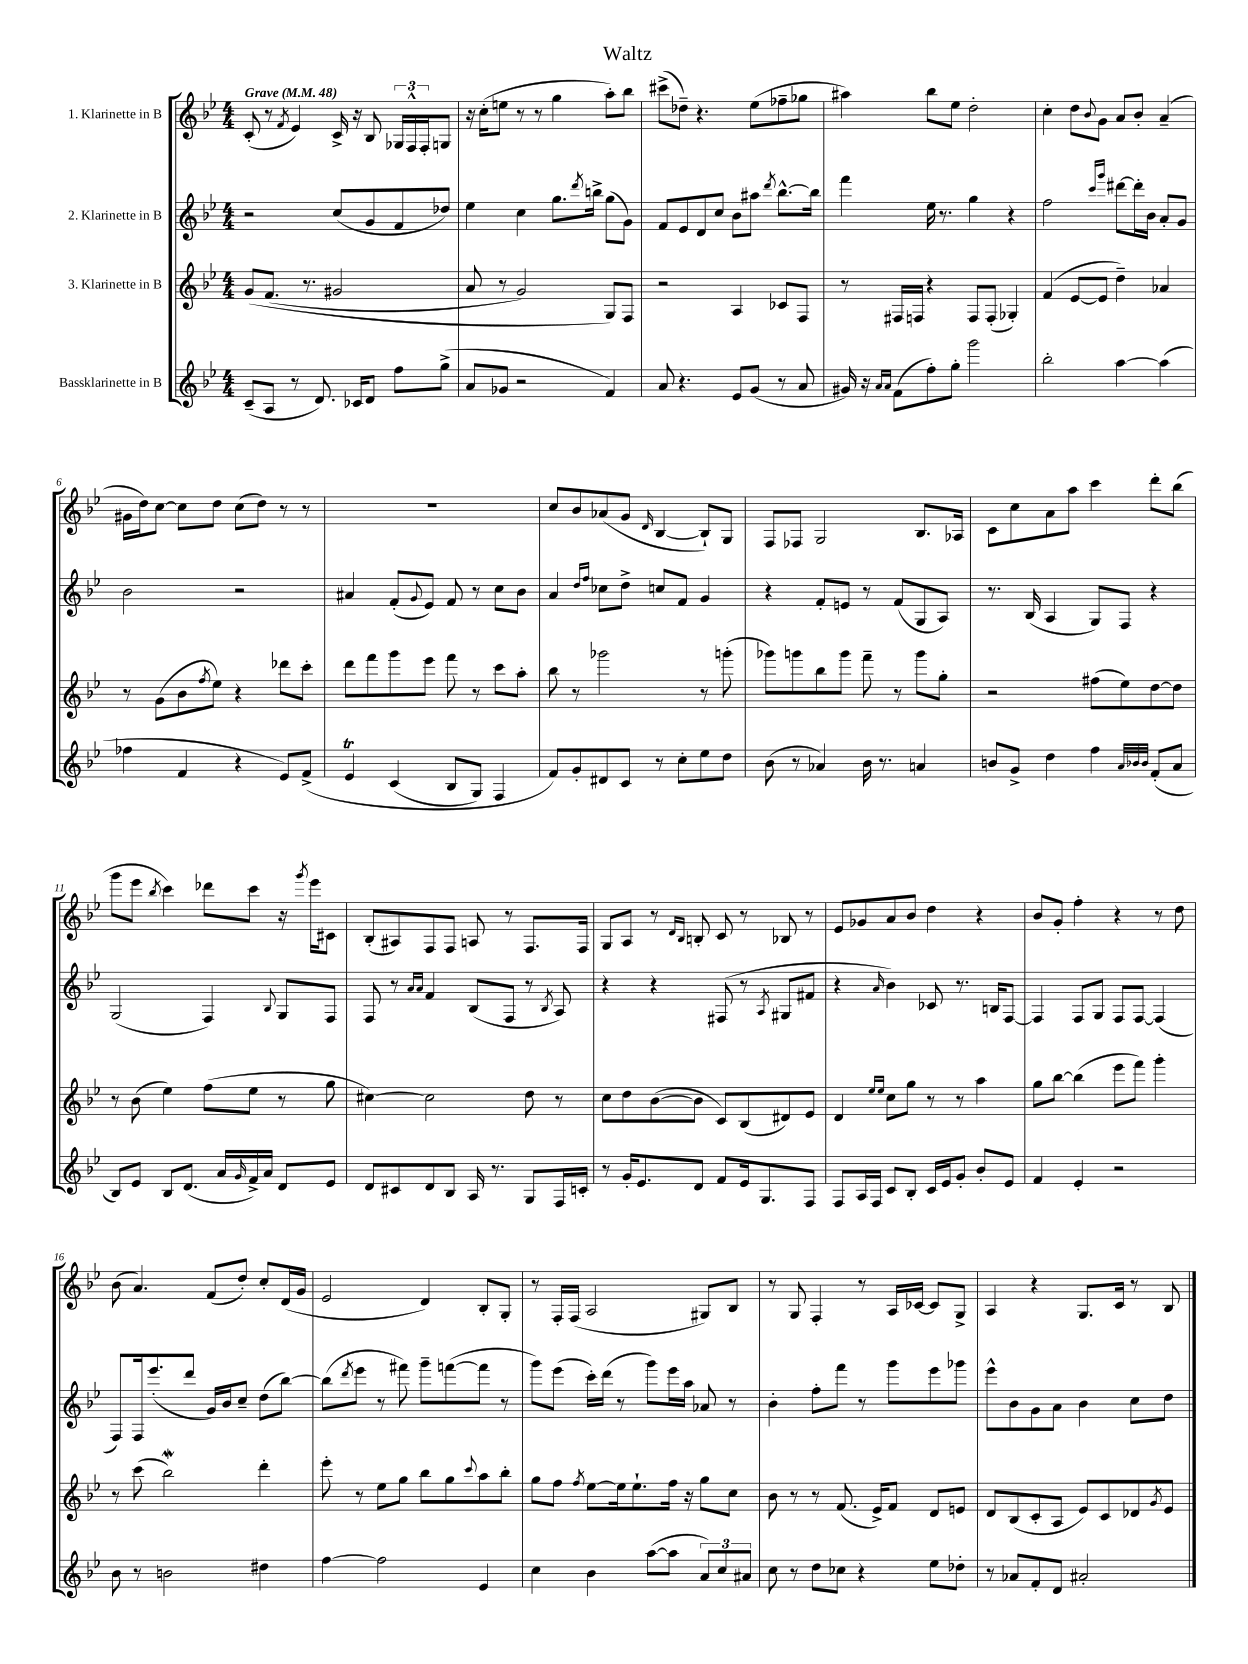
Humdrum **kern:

**kern	**kern	**kern	**kern
*part4	*part3	*part2	*part1
*staff4	*staff3	*staff2	*staff1
*I"Bassklarinette in B	*I"3. Klarinette in B	*I"2. Klarinette in B	*I"1. Klarinette in B
*clefG2	*clefG2	*clefG2	*clefG2
*k[b-e-]	*k[b-e-]	*k[b-e-]	*k[b-e-]
*M4/4	*M4/4	*M4/4	*M4/4
*MM48	*MM48	*MM48	*MM48
=1	=1	=1	=1
!	!	!	!LO:TX:a:B:t=Grave
(8c~/L	(8g/L	2r	(8c'/
8A/J	(8.f/J	.	8r
.	.	.	8qf/
8r	.	.	4e-/)
.	8.r	.	.
8.d/)	.	.	.
.	2g#X/	(8cc/L	16c^/
16c-X/KL	.	.	16r
8d/J	.	8g/	8B-/
8ff\L	.	8f/	24G-X/LL
.	.	.	24F^^/
.	.	.	24F'/J
(8gg^\J	.	8dd-X/J)	8Gn/J
=2	=2	=2	=2
8a/L	8a/	4ee-\	16r
.	.	.	(16cc'\KL
8g-X/J	8r	.	8een\J
2r	2g/)	4cc\	8r
.	.	.	8r
.	.	8.gg\L	4gg\
.	.	8qddd/	.
.	.	16bbn^\Jk	.
4f/)	8G/L)	(8gg\L	8aa'\L)
.	8F/J	8g\J)	8bb-\J
=3	=3	=3	=3
8a/	2r	8f/L	(8ccc#X^\L
4.r	.	8e-/	8dd-X~\J)
.	.	8d/	4.r
.	.	8cc/J	.
8e-/L	4A/	8b-\L	.
(8g/J	.	8aa#X\J	(8ee-\L
.	.	8qddd/	.
8r	8c-X/L	[8.bb-^^\L	8ff-X~\
8a/	8F/J	.	8gg-X\J
.	.	16bb-\Jk]	.
=4	=4	=4	=4
16g#X/)	8r	4fff\	4aa#X\)
16r	.	.	.
16qqa/LL	.	.	.
16qqa/JJ	.	.	.
(8f\L	16F#X/LL	.	.
.	16Fn/JJ	.	.
8ff'\)	4r	16ee-\	8bb-\L
.	.	8.r	.
8gg'\J	.	.	8ee-\J
2ggg\	8F/L	4gg\	2dd'\
.	(8F'/J	.	.
.	4G-X'/)	4r	.
=5	=5	=5	=5
2bb-'\	(4f/	2ff\	4cc'\
.	[8e-/L	.	8dd\L
.	.	.	8qqb-/
.	8e-/J]	.	8g\J
.	.	16qqccc/LL	.
.	.	16qqggg/JJ	.
[4aa\	4dd~\)	[8ddd#X\L	8a/L
.	.	16ddd#'\L]	8b-'/J
.	.	16b-\JJ	.
(4aa\]	4a-X/	8a'/L	(4a~/
.	.	8g/J	.
!!LO:LB:g=z
=6	=6	=6	=6
4ff-X\	8r	2b-\	16g#X\LL
.	.	.	16dd\J)
.	(8g\L	.	[8cc\J
4f/	8b-\	.	8cc\L]
.	8qff/	.	.
.	8ee-\J)	.	8dd\J
4r	4r	2r	(8cc\L
.	.	.	8dd\J)
8e-/L)	8ddd-X\L	.	8r
(8f^/J	8ccc'\J	.	8r
=7	=7	=7	=7
4e-T/	8ddd\L	4a#X/	1r
.	8fff\	.	.
(4c/	8ggg\	(8f'/L	.
.	.	8qqg/	.
.	8eee-\J	8e-/J)	.
8B-/L	8fff\	8f/	.
8G/J)	8r	8r	.
4F/	8ccc\L	8cc\L	.
.	8aa'\J	8b-\J	.
=8	=8	=8	=8
8f/L)	8bb-\	4a/	8cc/L
8g'/	8r	.	8b-/
.	.	16qqdd/LL	.
.	.	16qqff/JJ	.
8d#X/	2ggg-X\	8cc-X\L	(8a-X/
8c/J	.	8dd^\J	8g/J
.	.	.	16qqd/
8r	.	8ccn/L	[4B-/
8cc'\L	.	8f/J	.
8ee-\	8r	4g/	8B-`/L])
8dd\J	(8gggn'\	.	8G/J
=9	=9	=9	=9
(8b-\	8ggg-X\L)	4r	8F/L
8r	8gggn\	.	8F-X/J
4a-X/)	8bb-\	8f'/L	2G/
.	8ggg\J	8en/J	.
16b-\	8fff~\	8r	.
8.r	.	.	.
.	8r	(8f/L	.
4an/	8ggg\L	8G/	8.B-/L
.	8gg'\J	8A/J)	.
.	.	.	16A-X/Jk
=10	=10	=10	=10
8bn/L	2r	8.r	8c\L
8g^/J	.	.	8cc\
.	.	(16B-/	.
4dd\	.	4A/	8a\
.	.	.	8aa\J
4ff\	(8ff#X\L	8G/L)	4ccc\
.	8ee-\)	8F/J	.
32qqa/LLL	.	.	.
32qqb-X/	.	.	.
32qqb-/JJJ	.	.	.
(8f'/L	[8dd\	4r	8ddd'\L
8a/J	8dd\J]	.	(8bb-\J
!!LO:LB:g=z
=11	=11	=11	=11
8B-/L)	8r	(2G/	8ggg\L
8e-/J	(8b-\	.	8eee-\J
.	.	.	8qbb-/
8B-/L	4ee-\)	.	4ccc\)
(8.d/J	.	.	.
.	(8ff\L	4F/)	8ddd-X\L
16a/LL	.	.	.
16qqg/	.	.	.
16f^/)	8ee-\J	.	8ccc\J
16a/JJ	.	.	.
.	.	8qqB-/	.
8d/L	8r	8G/L	16r
.	.	.	8qggg/
.	.	.	16eee-\KL
8e-/J	8gg\	8F/J	8c#X\J
=12	=12	=12	=12
8d/L	[4cc#X\)	8F/	(8B-'/L
8c#X/	.	8r	8A#X/)
.	.	16qqa/LL	.
.	.	16qqa/JJ	.
8d/	2cc#\]	4f/	8F/
8B-/J	.	.	8F/J
16A/	.	(8B-/L	8An/
8.r	.	.	.
.	.	8F/J	8r
8G/L	8dd\	8r	8.F/L
.	.	8qB-/	.
16F/L	8r	8A/)	.
16cn'/JJ	.	.	16F/Jk
=13	=13	=13	=13
8r	8cc\L	4r	8G/L
16g'/KL	8dd\	.	8A/J
8.e-/	.	.	.
.	([8b-\	4r	8r
.	.	.	16qqd/LL
.	.	.	16qqB-/JJ
8d/J	8b-\J]	.	8Bn'/
8f/L	8c/L)	(8F#X/	8c/
16e-/k	(8B-/	8r	8r
8.G/	.	.	.
.	.	8qA/	.
.	8d#X/)	8G#X/L	8B-X/
8F/J	8e-/J	8f#X/J	8r
=14	=14	=14	=14
8F/L	4d/	4r	8e-/L
16A/L	.	.	8g-X/
16F/JJ	.	.	.
.	16qqee-/LL	.	.
.	16qqee-/JJ	16qqa/	.
8c/L	8cc\L	4b-\)	8a/
8B-'/J	8gg\J	.	8b-/J
16c/LL	8r	8c-X/	4dd\
16e-/J	.	.	.
8g'/J	8r	8.r	.
8b-'/L	4aa\	.	4r
.	.	16Bn/KL	.
8e-/J	.	[8F/J	.
=15	=15	=15	=15
4f/	8gg\L	4F/]	8b-/L
.	[8bb-\J	.	8g'/J
4e-'/	(4bb-\]	8F/L	4ff'\
.	.	8G/J	.
2r	8eee-\L	8F/L	4r
.	8fff\J)	[8F/J	.
.	4ggg'\	(4F/]	8r
.	.	.	8dd\
!!LO:LB:g=z
=16	=16	=16	=16
8b-\	8r	8F/L)	(8b-\
8r	(8ccc\	16F/k	4.a/)
.	.	(8.eee-'/	.
2bn\	2bb-w\)	.	.
.	.	8ddd/J	.
.	.	16g/LL)	(8f/L
.	.	16b-/J	.
.	.	8cc~/J	8dd'/J)
4dd#X\	4ddd'\	(8dd\L	8cc'/L
.	.	[8bb-\J)	(16d/L
.	.	.	16g/JJ
=17	=17	=17	=17
[4ff\	8eee-'\	(8bb-\L]	2e-/
.	.	8qddd/	.
.	8r	8eee-\J	.
2ff\]	8ee-\L	8r	.
.	8gg\J	8fff#X\)	.
.	8bb-\L	8ggg~\L	4d/)
.	8gg\	([8fffn\	.
.	8qqccc/	.	.
4e-/	8aa\	8fff\J]	8B-'/L
.	8bb-'\J	8r	8G'/J
=18	=18	=18	=18
4cc\	8gg\L	8ggg\L)	8r
.	8ff\J	(8eee-\J	16F'/LL
.	.	.	(16F/JJ
.	8qff/	.	.
4b-\	[8ee-\L	16ccc'\LL)	2A/
.	.	(16ddd\JJ	.
.	16ee-\k]	8r	.
.	8.ee-`\	.	.
([8aa\L	.	8ggg\L)	.
8aa\J]	16ff\Jk	16eee-\L	.
.	16r	16aa\JJ	.
12a/L)	8gg\L	8a-X/	8G#X/L)
12cc/	.	.	.
.	8cc\J	8r	8B-/J
12a#X/J	.	.	.
=19	=19	=19	=19
8cc\	8b-\	4b-'\	8r
8r	8r	.	8G/
8dd\L	8r	8ff'\L	4F'/
8cc-X\J	(8.f/	8fff\J	.
4r	.	8r	8r
.	16e-^/KL)	.	.
.	8f/J	8ggg\L	16A/LL
.	.	.	[16c-X/JJ
8ee-\L	8d/L	8eee-\	8c-/L]
8dd-X'\J	8en/J	8ggg-X\J	8G^/J
=20	=20	=20	=20
8r	8d/L	8eee-^^\L	4A/
8a-X/L	(8B-/	8b-\	.
8f'/	8c'/	8g\	4r
8d/J	8A/J	8a\J	.
2a#X'/	8e-/L)	4b-\	8.G/L
.	8c/	.	.
.	.	.	16c/Jk
.	8d-X/	8cc\L	8r
.	8qg/	.	.
.	8e-/J	8dd\J	8B-/
==	==	==	==
*-	*-	*-	*-
